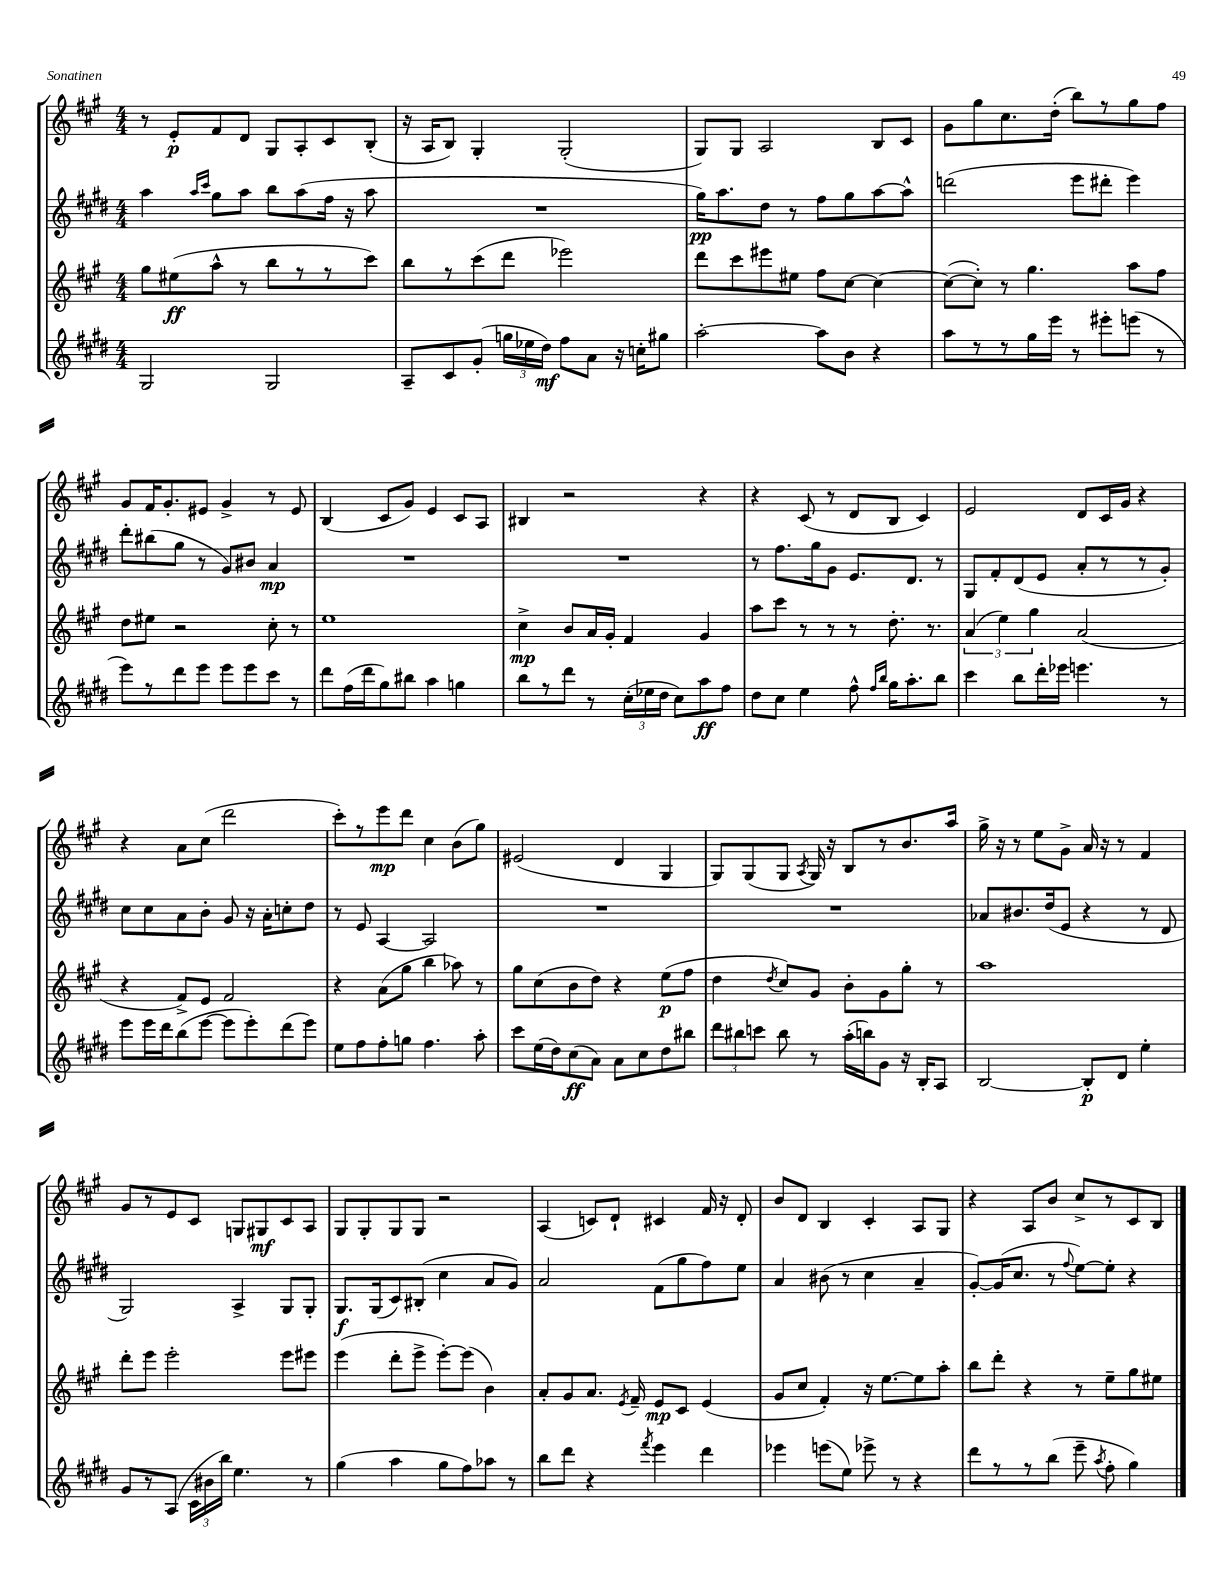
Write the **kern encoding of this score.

**kern	**kern	**kern	**kern
*staff4	*staff3	*staff2	*staff1
*clefG2	*clefG2	*clefG2	*clefG2
*k[f#c#g#d#]	*k[f#c#g#]	*k[f#c#g#d#]	*k[f#c#g#]
*M4/4	*M4/4	*M4/4	*M4/4
2G#	8gg#	4aa	8r
.	(8ee#	.	8e'
.	.	16qqaa	.
.	.	16qqccc#	.
.	8aa^^	8gg#	8f#
.	8r	8aa	8d
2G#	8bb	8bb	8G#
.	8r	(8aa	8A'
.	8r	16ff#	8c#
.	.	16r	.
.	8ccc#)	8aa	(8B'
=	=	=	=
8A~	8bb	1r	16r
.	.	.	16A
8c#	8r	.	8B)
(8g#'	(8ccc#	.	4G#'
24gg	8ddd	.	.
24ee-	.	.	.
24dd#)	.	.	.
8ff#	2eee-)	.	(2G#'
8a	.	.	.
16r	.	.	.
16cc'	.	.	.
8gg#	.	.	.
=	=	=	=
[2aa'	8ddd	16gg#)	8G#)
.	.	8.aa	.
.	8ccc#	.	8G#
.	8eee#	8dd#	2A
.	8ee#	8r	.
8aa]	8ff#	8ff#	.
8b	[8cc#	8gg#	.
4r	4cc#_	[8aa	8B
.	.	8aa^^]	8c#
=	=	=	=
8aa	(8cc#_	(2ddd	8g#
8r	8cc#'])	.	8gg#
8r	8r	.	8.cc#
16gg#	4.gg#	.	.
16eee	.	.	(16dd'
8r	.	8eee	8bb)
8eee#'	.	8ddd#'	8r
(8eee	8aa	4eee)	8gg#
8r	8ff#	.	8ff#
=	=	=	=
8eee)	8dd	8ddd#'	8g#
8r	8ee#	(8bb#	16f#
.	.	.	8.g#'
8ddd#	2r	8gg#	.
8eee	.	8r	8e#
8eee	.	8g#)	4g#^
8eee	.	8b#	.
8ccc#	8cc#'	4a	8r
8r	8r	.	8e#
=	=	=	=
8ddd#	1ee	1r	(4B
(16ff#	.	.	.
16ddd#	.	.	.
8gg#)	.	.	8c#
8bb#	.	.	8g#)
4aa	.	.	4e
4gg	.	.	8c#
.	.	.	8A
=	=	=	=
8bb	4cc#^	1r	4B#
8r	.	.	.
8ddd#	8b	.	2r
8r	16a	.	.
.	16g#'	.	.
(24cc#'	4f#	.	.
24ee-	.	.	.
24dd#	.	.	.
8cc#)	.	.	.
8aa	4g#	.	4r
8ff#	.	.	.
=	=	=	=
8dd#	8aa	8r	4r
8cc#	8ccc#	8.ff#	.
4ee	8r	.	(8c#
.	.	16gg#	.
.	8r	8g#	8r
8ff#^^	8r	8.e	8d
16qqff#	.	.	.
16qqbb	.	.	.
16gg#	8.dd'	.	8B
8.aa'	.	8.d#	.
.	.	.	4c#)
.	8.r	.	.
8bb	.	8r	.
=	=	=	=
4ccc#	(6a	8G#	2e
.	.	8f#'	.
.	6ee)	.	.
8bb	.	(8d#	.
.	6gg#	.	.
16ddd#'	.	8e	.
16eee-	.	.	.
4.eee	(2a	8a'	8d
.	.	8r	16c#
.	.	.	16g#
.	.	8r	4r
8r	.	8g#')	.
=	=	=	=
8eee	4r	8cc#	4r
16eee	.	8cc#	.
16ddd#	.	.	.
(8bb	8f#^)	8a	8a
[8eee	8e	8b'	(8cc#
8eee]	2f#	8g#	2ddd
8eee')	.	16r	.
.	.	16a'	.
(8ddd#	.	8cc'	.
8eee)	.	8dd#	.
=	=	=	=
8ee	4r	8r	8ccc#')
8ff#	.	8e	8r
8ff#'	(8a	[4A	8eee
8gg	8gg#	.	8ddd
4.ff#	4bb	2A]	4cc#
.	8aa-)	.	(8b
8aa'	8r	.	8gg#)
=	=	=	=
8ccc#	8gg#	1r	(2e#
(16ee	(8cc#	.	.
16dd#)	.	.	.
(8cc#	8b	.	.
8a)	8dd)	.	.
8a	4r	.	4d
8cc#	.	.	.
8dd#	(8ee	.	4G#
8bb#	8ff#	.	.
=	=	=	=
12ddd#	4dd	1r	8G#)
12bb#	.	.	.
.	.	.	(8G#
12ccc	.	.	.
.	8qdd	.	.
8bb#	8cc#)	.	8G#
.	.	.	8qA
8r	8g#	.	16G#)
.	.	.	16r
(16aa'	8b'	.	8B
16bb)	.	.	.
8g#	8g#	.	8r
16r	8gg#'	.	8.b
16B'	.	.	.
8A	8r	.	.
.	.	.	16aa
=	=	=	=
[2B	1aa	8a-	16gg#^
.	.	.	16r
.	.	8.b#	8r
.	.	.	8ee
.	.	(16dd#	.
.	.	8e	8g#^
8B']	.	4r	16a
.	.	.	16r
8d#	.	.	8r
4ee'	.	8r	4f#
.	.	8d#	.
=	=	=	=
8g#	8ddd'	2G#)	8g#
8r	8eee	.	8r
(8A	2eee'	.	8e
24c#	.	.	8c#
24b#	.	.	.
24bb)	.	.	.
4.ee	.	4A^	8G
.	.	.	8G#
.	8eee	8G#	8c#
8r	8eee#	8G#'	8A
=	=	=	=
(4gg#	(4eee	8.G#	8G#
.	.	.	8G#'
.	.	(16G#	.
4aa	8ddd'	8c#)	8G#
.	8eee^	(8B#'	8G#
8gg#	[8eee')	4cc#	2r
8ff#)	(8eee]	.	.
8aa-	4b)	8a	.
8r	.	8g#)	.
=	=	=	=
8bb	8a'	2a	(4A
8ddd#	8g#	.	.
4r	8.a	.	8c)
.	.	.	8d`
.	8qe	.	.
.	16f#~	.	.
8qfff#	.	.	.
4eee	8e	(8f#	4c#
.	8c#	8gg#	.
4ddd#	(4e	8ff#)	16f#
.	.	.	16r
.	.	8ee	8d'
=	=	=	=
4eee-	8g#	4a	8b
.	8cc#	.	8d
(8eee	4f#')	(8b#	4B
8ee)	.	8r	.
8eee-^	16r	4cc#	4c#'
.	[8.ee	.	.
8r	.	.	.
4r	8ee]	4a~	8A
.	8aa'	.	8G#
=	=	=	=
8ddd#	8bb	[8g#')	4r
8r	8ddd'	(16g#]	.
.	.	8.cc#	.
8r	4r	.	8A
(8bb	.	8r	8b
.	.	8qqff#	.
8eee~	8r	[8ee)	8cc#^
8qaa	.	.	.
8ff#'	8ee~	8ee']	8r
4gg#)	8gg#	4r	8c#
.	8ee#	.	8B
==	==	==	==
*-	*-	*-	*-
